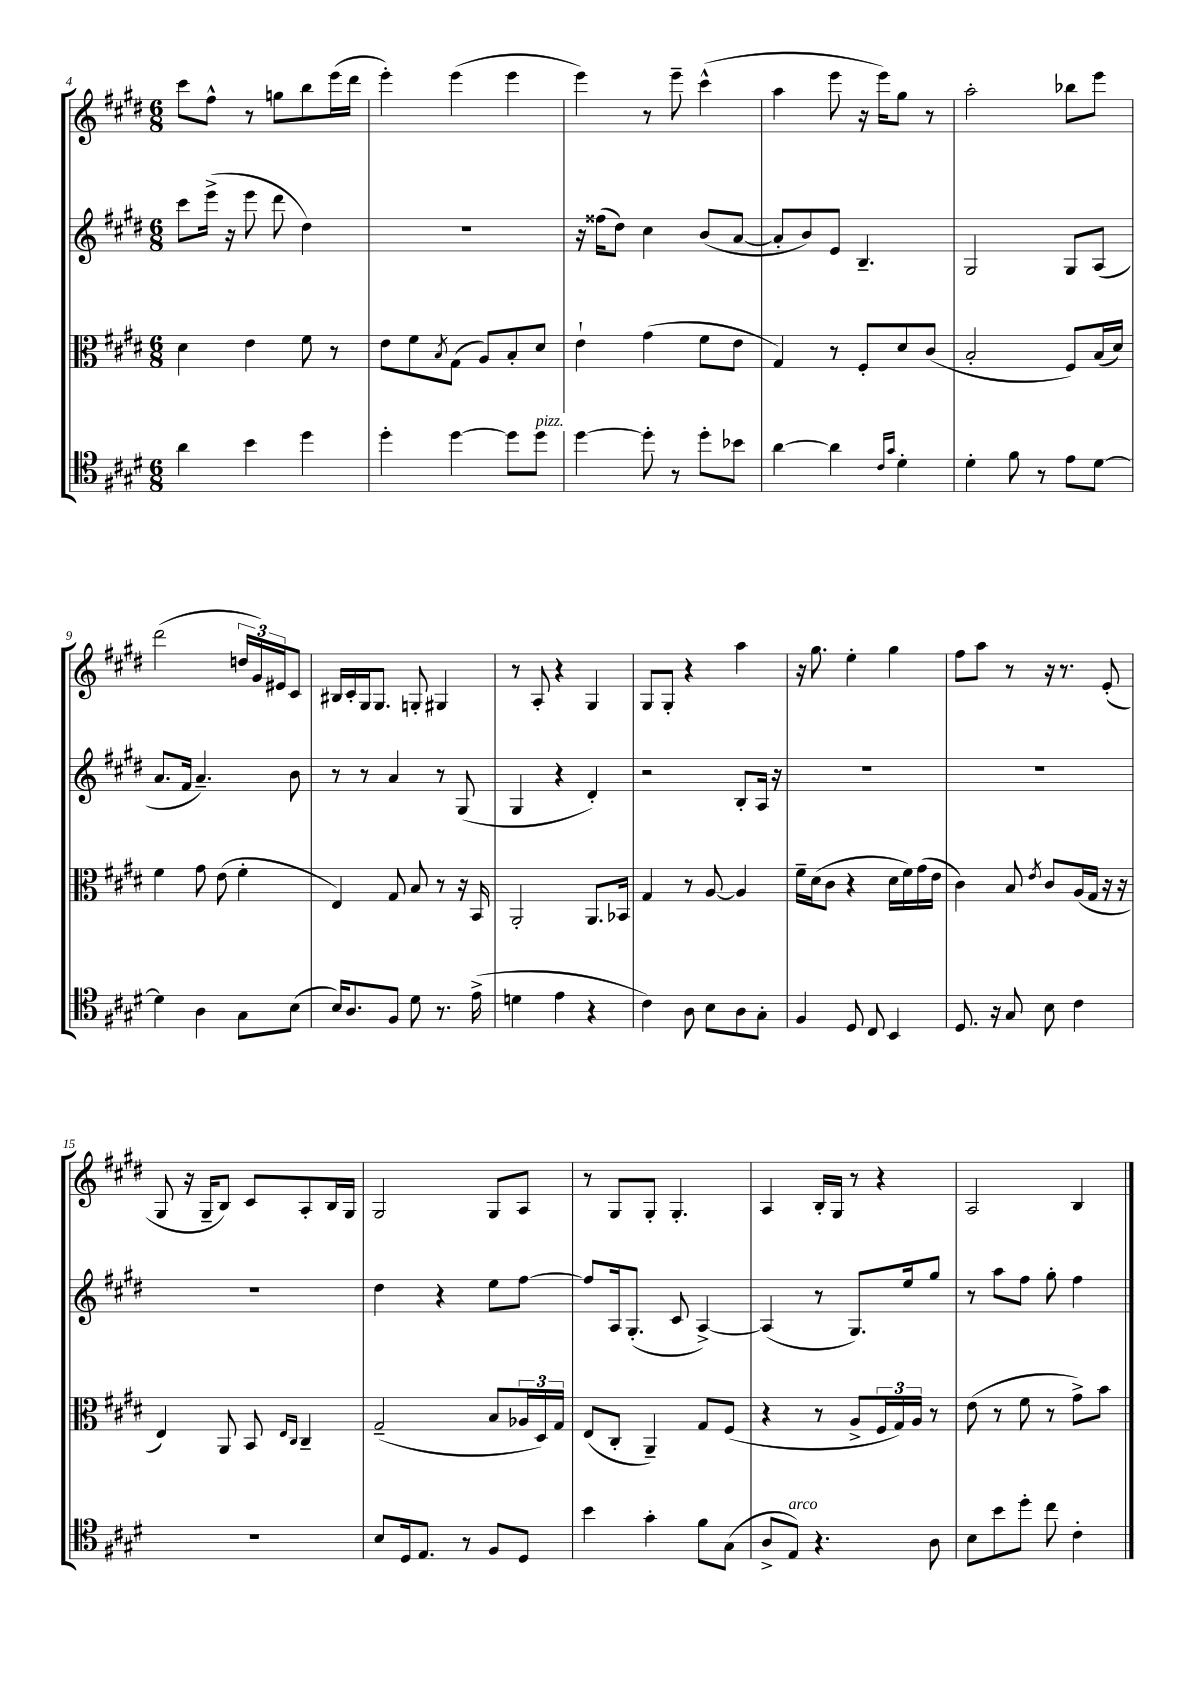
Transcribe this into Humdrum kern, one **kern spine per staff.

**kern	**kern	**kern	**kern
*part4	*part3	*part2	*part1
*staff4	*staff3	*staff2	*staff1
*clefC4	*clefC3	*clefG2	*clefG2
*k[f#c#g#d#]	*k[f#c#g#d#]	*k[f#c#g#d#]	*k[f#c#g#d#]
*M6/8	*M6/8	*M6/8	*M6/8
=4	=4	=4	=4
4a\	4d#\	8ccc#\L	8ccc#\L
.	.	(16eee^\Jk	8ff#^^\J
.	.	16r	.
4b\	4e\	8eee\	8r
.	.	8ddd#\	8ggn\L
4dd#\	8f#\	4dd#\)	8bb\
.	8r	.	(16eee\L
.	.	.	16ddd#\JJ
=5	=5	=5	=5
4dd#'\	8e\L	2.r	4eee'\)
.	8f#\	.	.
.	8qB/	.	.
[4dd#\	(8G#\J	.	(4eee\
.	8A/L)	.	.
8dd#\L]	8B'/	.	4eee\
!LO:TX:a:i:t=pizz.	!	!	!
8dd#\J	8d#/J	.	.
=6	=6	=6	=6
[4dd#\	4e`\	16r	4eee\)
.	.	(16ff##X\KL	.
.	.	8dd#\J)	.
8dd#'\]	(4g#\	4cc#\	8r
8r	.	.	8eee~\
8dd#'\L	8f#\L	(8b/L	(4ccc#^^\
8b-X\J	8e\J	[8a/J	.
=7	=7	=7	=7
[4a\	4G#/)	8a'/L]	4aa\
.	.	8b/)	.
4a\]	8r	8e/J	8eee\
.	8F#'/L	4.B~/	16r
.	.	.	16eee\KL)
16qqc#/LL	.	.	.
16qqg#/JJ	.	.	.
4d#'\	8d#/	.	8gg#\J
.	(8c#/J	.	8r
=8	=8	=8	=8
4d#'\	2B'/	2G#/	2aa'\
8f#\	.	.	.
8r	.	.	.
8e\L	8F#/L)	8G#/L	8bb-X\L
[8d#\J	(16B/L	(8A/J	8eee\J
.	16d#/JJ)	.	.
!!LO:LB:g=z
=9	=9	=9	=9
4d#\]	4f#\	8.a/L	(2ddd#\
.	.	16f#/Jk	.
4A\	8g#\	4.a~/)	.
.	(8e\	.	.
8G#\L	4f#'\	.	24ddn/LL
.	.	.	24g#/)
.	.	.	24e#X/J
(8B\J	.	8b\	8c#/J
=10	=10	=10	=10
16B/KL)	4E/)	8r	16B#X/LL
8.A/	.	.	16c#'/
.	.	8r	16G#/J
.	.	.	8.G#/J
8F#/J	8G#/	4a/	.
8d#\	8B/	.	8Gn'/
8.r	8r	8r	4G#X/
.	16r	(8G#/	.
(16e^\	16BB/	.	.
=11	=11	=11	=11
4dn\	2AA'/	4G#/	8r
.	.	.	8A'/
4e\	.	4r	4r
4r	8.AA/L	4d#'/)	4G#/
.	16BB-X/Jk	.	.
=12	=12	=12	=12
4c#\)	4G#/	2r	8G#/L
.	.	.	8G#'/J
8A\	8r	.	4r
8B\L	[8A/	.	.
8A\	4A/]	8B'/L	4aa\
8G#'\J	.	16A/Jk	.
.	.	16r	.
=13	=13	=13	=13
4F#/	16f#~\LL	2.r	16r
.	(16d#\J	.	8.gg#\
.	8c#\J	.	.
8D#/	4r	.	4ee'\
8C#/	.	.	.
4BB/	16d#\LL	.	4gg#\
.	16f#\)	.	.
.	(16g#\	.	.
.	16e\JJ	.	.
=14	=14	=14	=14
8.D#/	4c#\)	2.r	8ff#\L
.	.	.	8aa\J
16r	.	.	.
8G#/	8B/	.	8r
.	8qe/	.	.
8B\	8c#/L	.	16r
.	.	.	8.r
4c#\	(16A/L	.	.
.	16G#/JJ	.	.
.	16r	.	(8e'/
.	16r	.	.
!!LO:LB:g=z
=15	=15	=15	=15
2.r	4E/)	2.r	8G#/
.	.	.	16r
.	.	.	16G#~/KL
.	8AA/	.	8B/J)
.	8BB/	.	8c#/L
.	16qqE/LL	.	.
.	16qqC#/JJ	.	.
.	4C#~/	.	8A'/
.	.	.	16B/L
.	.	.	16G#/JJ
=16	=16	=16	=16
8B/L	(2G#~/	4dd#\	2G#/
16D#/k	.	.	.
8.E/J	.	.	.
.	.	4r	.
8r	.	.	.
8F#/L	8B/L	8ee\L	8G#/L
8D#/J	24A-X/L	[8ff#\J	8A/J
.	24D#/)	.	.
.	24G#/JJ	.	.
=17	=17	=17	=17
4b\	(8E/L	8ff#/L]	8r
.	8C#'/J	16A/k	8G#/L
.	.	(8.G#'/J	.
4g#'\	4AA~/)	.	8G#'/J
.	.	8c#/	4.G#'/
8f#\L	8G#/L	[4A^/)	.
(8G#\J	(8F#/J	.	.
=18	=18	=18	=18
8A^/L	4r	(4A/]	4A/
!LO:TX:a:i:t=arco	!	!	!
8E/J)	.	.	.
4.r	8r	8r	16B'/LL
.	.	.	16G#/JJ
.	8A^/L	8.G#/L)	8r
.	24F#/L	.	4r
.	24G#/)	.	.
.	.	16ee/k	.
.	24A/JJ	.	.
8A\	8r	8gg#/J	.
=19	=19	=19	=19
8B\L	(8e\	8r	2A/
8b\	8r	8aa\L	.
8dd#'\J	8f#\	8ff#\J	.
8cc#\	8r	8gg#'\	.
4c#'\	8g#^\L)	4ff#\	4B/
.	8b\J	.	.
==	==	==	==
*-	*-	*-	*-
